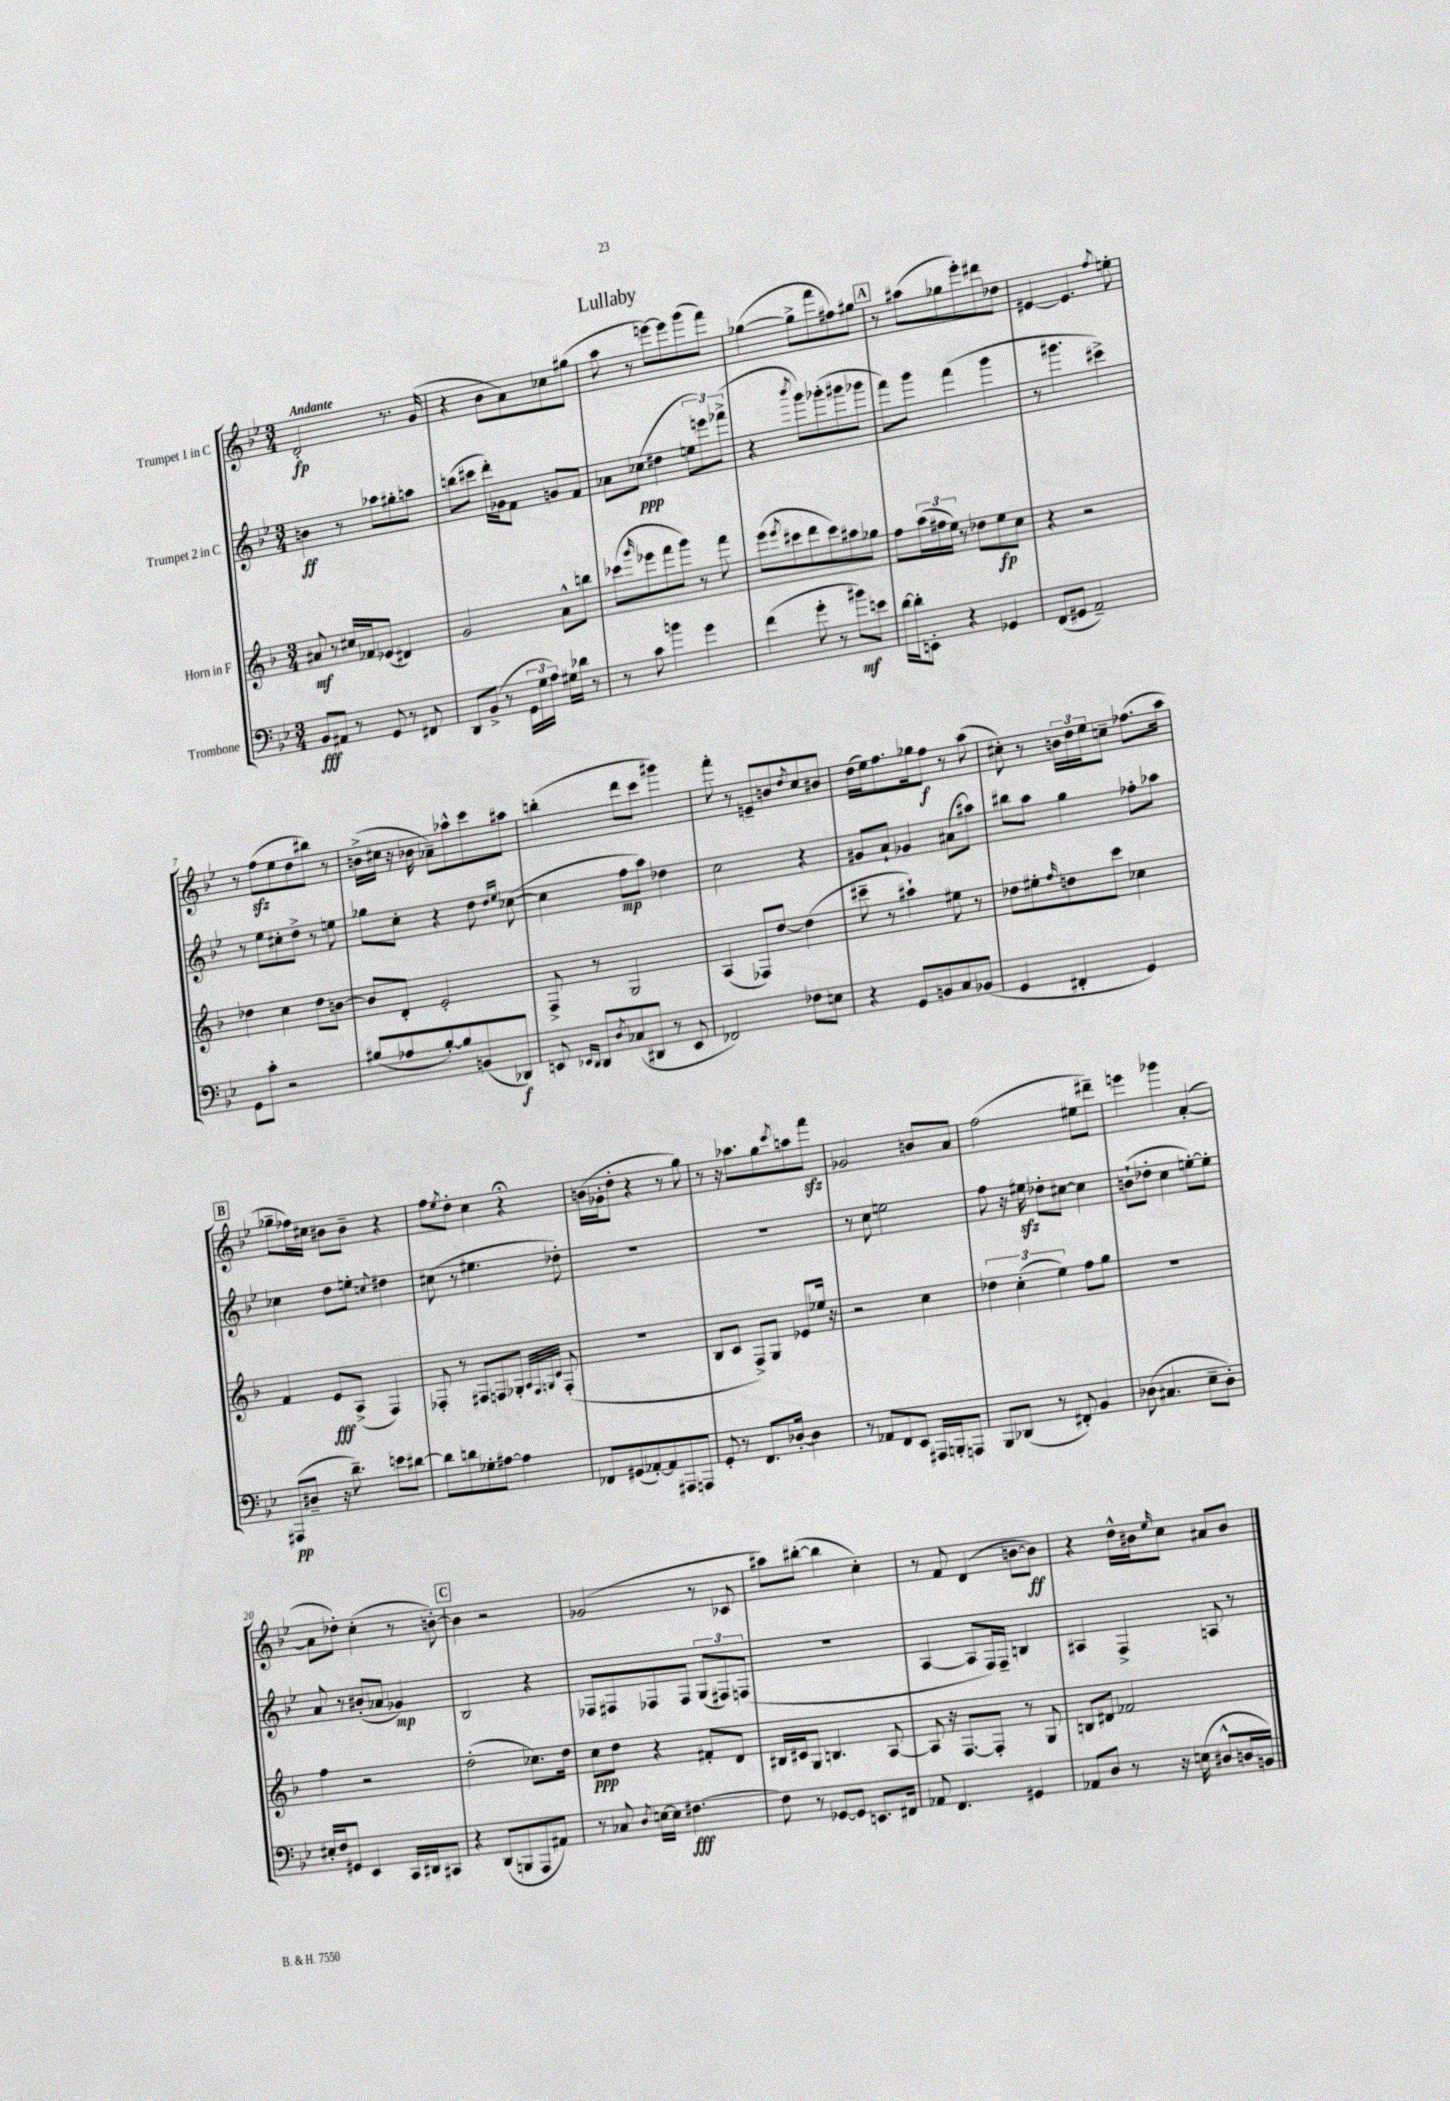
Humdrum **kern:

**kern	**kern	**kern	**kern
*staff4	*staff3	*staff2	*staff1
*clefF4	*clefG2	*clefG2	*clefG2
*k[b-e-]	*k[b-]	*k[b-e-]	*k[b-e-]
*M3/4	*M3/4	*M3/4	*M3/4
8BB-	8a#	4b	2d'
8AA#	8r	.	.
8r	16cc#	8r	.
.	16f-	.	.
8GG	(8e-	8aa-	.
8r	4d#)	8gg#'	8.r
8FF#	.	8aa	.
.	.	.	(16g
=	=	=	=
8DD	2g	(8bb	4r
(8BB-^	.	8ccc#	.
8r	.	16ddd')	8b-
.	.	16g-	.
24GG	.	8f	8a)
24G	.	.	.
24A)	.	.	.
16G#	8a^^	8g	8cc-
16d-	.	.	.
8r	8bb	8f	(8gg#
=	=	=	=
8r	(8ccc-	8a-	8aa
.	16qqggg	.	.
8c	8eee-	(8cc-	8r
4b	8fff	4dd#	[8eee)
.	8ggg)	.	8eee]
4g	8r	12ee	(8ggg
.	.	12eee)	.
.	8fff	.	8fff)
.	.	(12fff-^	.
=	=	=	=
(4f	(8eee	4r	([4gg-
.	8qeee	.	.
.	8ccc#	.	.
.	.	8qbbb-	.
8g'	8ddd	8ggg)	8gg-^]
8r	8ccc#)	(8ggg-'	8fff
8b#)	8aa#	8ggg#	8ff#)
8e	8gg-	8ggg-	8gg#
=	=	=	=
[16d	8ff	8fff)	8r
16d']	.	.	.
8EE'	(24aa	8ggg	(8aa#
.	24ff#	.	.
.	24ee)	.	.
4r	8r	(4fff	8gg-
.	8dd-	.	8eee-')
4GG-	8ee	4ggg	8ddd#
.	8cc	.	8dd-
=	=	=	=
(8FF	4r	8r	[4e#
8GG#	.	4.ggg#	.
2AA~)	2r	.	4.e#]
.	.	4ccc#^)	.
.	.	.	8qff
.	.	.	8ee'
=	=	=	=
8GG	4dd-	8r	8r
8c'	.	8ee-	(8ff
2r	4cc	8cc#'	8ee-
.	.	8dd^	8dd
.	8dd-	8r	8bb#)
.	[8b	8ee	8r
=	=	=	=
(8B#	8b]	8gg-	(16b^
.	.	.	16cc#
8A-	8d'	8cc'	16r
.	.	.	16b-
[8B#')	2e'	4r	8a-~)
8B#]	.	.	8aa-^^
(8BB	.	8dd	8ccc
.	.	16qqdd	.
.	.	16qqee-	.
8DD-)	.	([8cc-	8aa#
=	=	=	=
8EE	8F^	4cc-]	(4bb'
16qqEE-	.	.	.
16qqDD	.	.	.
8DD	8r	.	.
8qD	.	.	.
(8C-	2G	8ff	8ddd
8DD#	.	8aa)	8ccc
8r	.	4dd-	4ggg#)
8EE-	.	.	.
=	=	=	=
2FF-)	(4A	2cc	8fff'
.	.	.	8r
.	8F-)	.	8e~
.	[8dd	.	8b
.	.	.	8qdd
8F-	(4dd]	4r	8cc
8E	.	.	8b#
=	=	=	=
4r	8ccc#~	8g#	(16dd
.	.	.	16ee-)
.	8r	8a`	8.ff
8GG	4aa#`)	4g-	.
.	.	.	16gg-
8BB	.	.	8ff
8C	8ee#	(8a#	8r
(8BB-	8r	8aa#)	(8aa
=	=	=	=
4GG	8dd-	8bb#	8cc#')
.	8ee#'	8aa	8r
.	16qqff	.	.
4FF#'	8dd	4gg	24b
.	.	.	24dd
.	.	.	24ee-
.	8ccc	.	8cc~
4GG)	4cc-	8ff-'	(8.ff-
.	.	8aa-	.
.	.	.	16aa
=	=	=	=
(8AAA#	4f	4cc-	8gg-~
8D#~	.	.	16ff-)
.	.	.	16cc#
16r	8e	8dd	8b#
8.d~)	.	.	.
.	(8A^	8ee'	8b#~
.	.	8qqcc	.
8e	4F)	4dd#	4r
[8d#	.	.	.
=	=	=	=
8d#]	8F-'	(8cc#	8ff
.	.	.	8qee-
8d	8r	8r	8dd'
8G-'	8F#	4.ee#	4cc
[8A#	8F	.	.
4A#]	8G-'	.	4r;
.	32qqA	.	.
.	32qqF	.	.
.	32qqG	.	.
.	32qqc	.	.
.	(8F'	8dd-')	.
=	=	=	=
8FF-	2.r	2.r	(16b
.	.	.	16g-'
(8GG#	.	.	8dd'
[8AA-')	.	.	4r
8AA-]	.	.	.
8AAA#	.	.	8r
8AAA	.	.	8gg)
=	=	=	=
8GG'	8B-	2.r	8r
8r	8c	.	16r
.	.	.	8.aa-
8.FF	8F^)	.	.
.	8G	.	8gg
[16D-'	.	.	.
.	.	.	8qccc
4D-]	8e-	.	8aa
.	16ee-	.	8fff
.	16r	.	.
=	=	=	=
8r	2r	8r	2g-
8AA-	.	8cc	.
8FF	.	2ee	.
8EE-	.	.	.
16AAA#	4cc	.	8b
16BBB'	.	.	.
8AAA	.	.	8a
=	=	=	=
8BBB-	6dd-	8ff	(2ff
(8DD-	.	16r	.
.	(6cc'	.	.
.	.	16ee#	.
8r	.	8dd-'	.
.	6ee)	.	.
8FF#')	.	[8cc#	.
4BB-	8ff	4cc#]	8ee#
.	8gg	.	8ddd#~)
=	=	=	=
(8D-	2.r	(8b`	4eee
4.C#	.	8dd-'	.
.	.	4cc	4ggg-
8E-~	.	[8ee')	([4a'
8D-')	.	8ee']	.
=	=	=	=
16E#'	4ff	8a	8a]
16F	.	.	.
8GG#	.	8r	8dd-')
4EE-	2r	(8b#'	(4cc'
.	.	8a-	.
16CC	.	4g-)	8r
16DD#	.	.	.
8CC#	.	.	[8b')
=	=	=	=
4r	(2dd'	2B-	4b]
(8DD	.	.	2r
8BBB	.	.	.
8AAA	8.cc-)	4r	.
8AA#)	.	.	.
.	16dd	.	.
=	=	=	=
8r	8cc	8F-	(2g-
8C-	8dd	8F#	.
8qD	.	.	.
[16E	4r	8F-	.
16E]	.	.	.
[4.F#	.	8F-	.
.	8f#'	(12G	8r
.	.	12F#)	.
.	8d	.	8c-
.	.	(12F	.
=	=	=	=
8F#]	16B#	2.r	8aa#)
.	16c#	.	.
8r	8G	.	([8bb#'
[8GG-	4.B	.	4bb#]
8GG-]	.	.	.
8.EE	.	.	4cc')
.	[8A	.	.
16FF#	.	.	.
=	=	=	=
8AA-	8A]	[4A	8r
4.FF	16r	.	8f
.	[8.F	.	.
.	.	8A]	(4d
.	8F']	16F)	.
.	.	16F~	.
4GG#	8r	4B	[8b
.	8G	.	8b])
=	=	=	=
8AA-	8B	4A#	4r
8D	8d#	.	.
8r	2f-	4F^	16dd^^
.	.	.	16b#
.	.	.	16qqee-
16r	.	.	8cc
(16E	.	.	.
8D#^^	.	8A	8a#
16D	.	8r	8b#
16BB)	.	.	.
==	==	==	==
*-	*-	*-	*-
